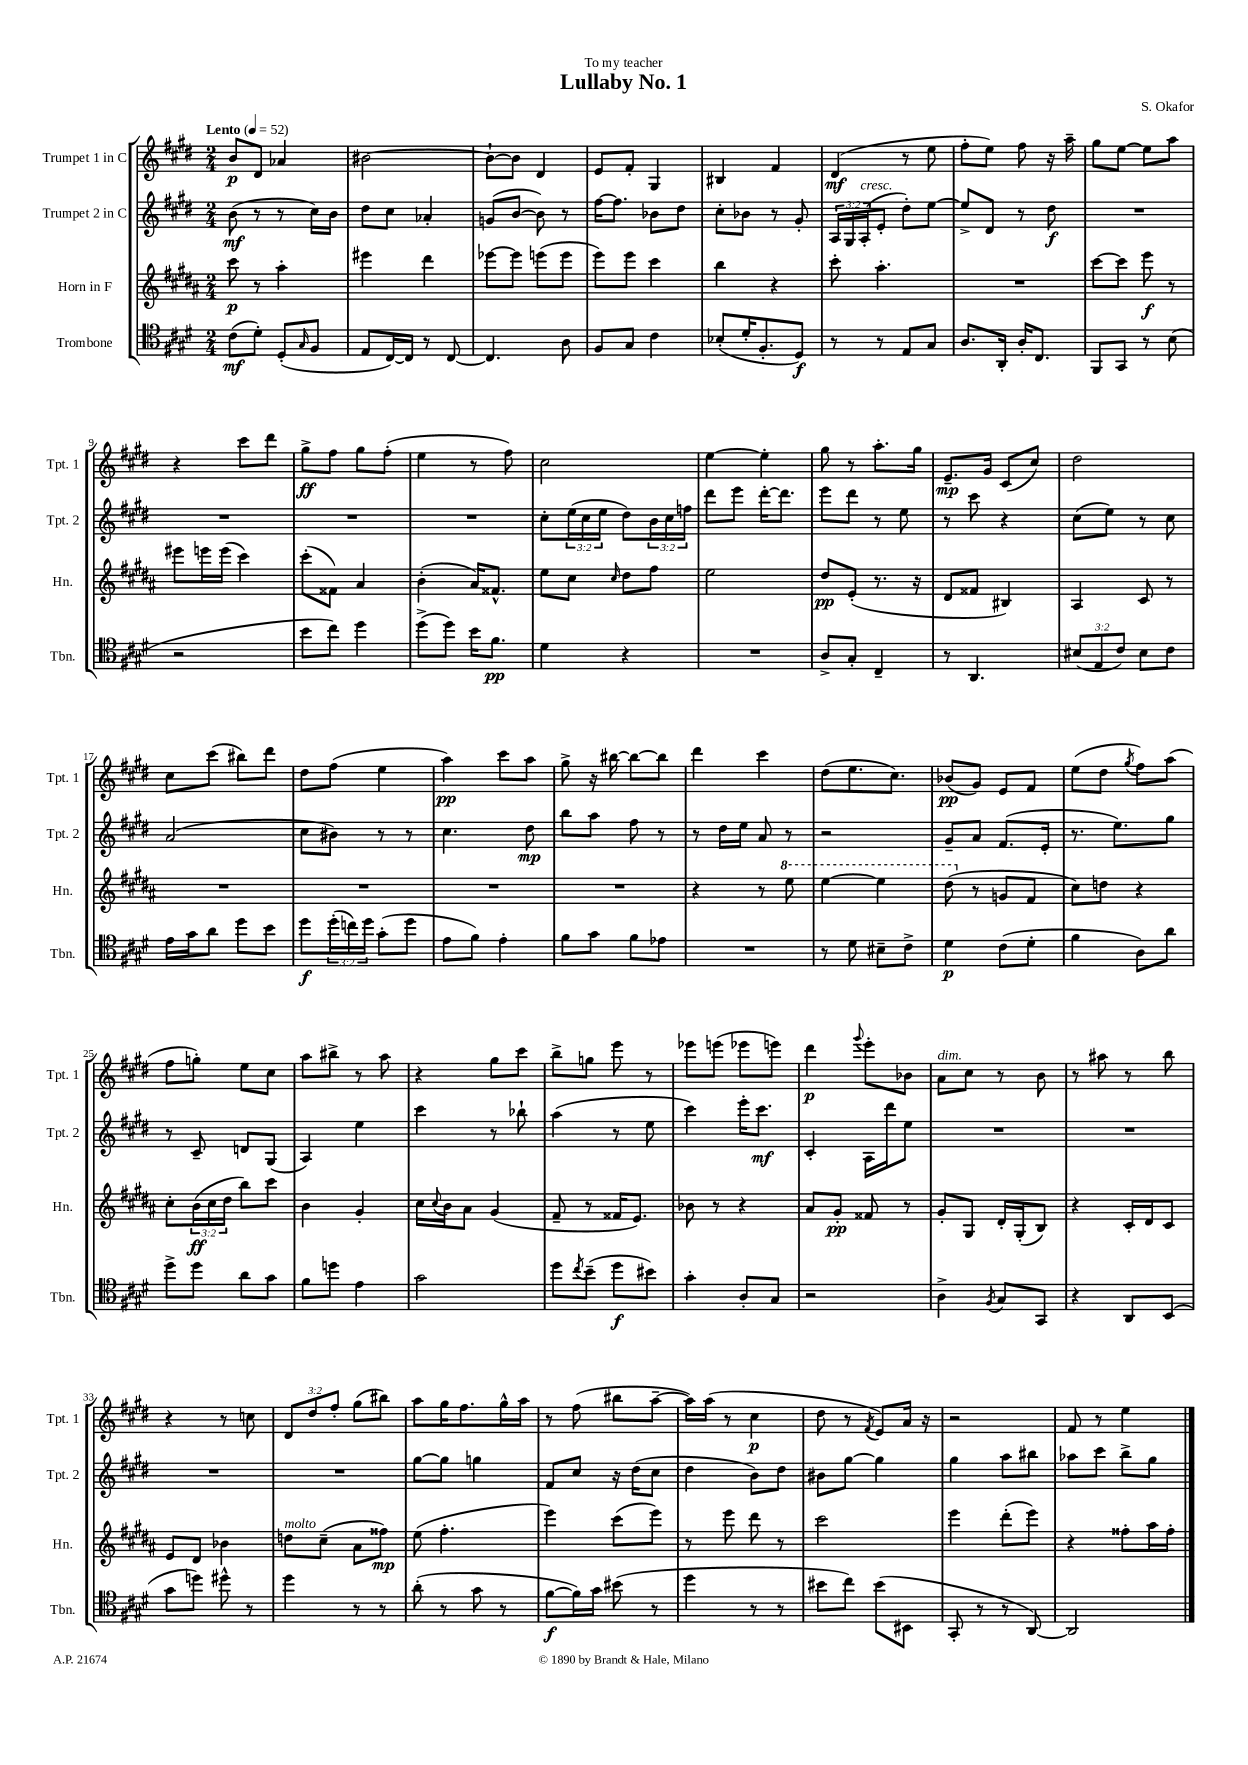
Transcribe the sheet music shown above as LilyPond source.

\header { title = "Lullaby No. 1" composer = "S. Okafor" dedication = "To my teacher" }
<<
\new StaffGroup <<
\new Staff = "s0" \with { instrumentName = "Trumpet 1 in C" shortInstrumentName = "Tpt. 1" } {
    \clef treble \key e \major \numericTimeSignature \time 2/4 \override Staff.TupletNumber.text = #tuplet-number::calc-fraction-text \tempo "Lento" 4 = 52
    b'8\p dis'8 aes'4 |
    bis'2~ |
    bis'8~-! bis'8 dis'4 |
    e'8 fis'8-. gis4 |
    bis4 fis'4 |
    dis'4\mf( r8 e''8 |
    fis''8-. e''8) fis''8 r16 a''16-- |
    gis''8 e''8~ e''8 a''8 |
    r4 cis'''8 dis'''8 |
    gis''8->\ff fis''8 gis''8 fis''8-.( |
    e''4 r8 fis''8) |
    cis''2 |
    e''4~ e''4-. |
    gis''8 r8 a''8.-. gis''16 |
    e'8.--\mp gis'16 cis'8( cis''8) |
    dis''2 |
    cis''8 cis'''8( bis''8) dis'''8 |
    dis''8 fis''8( e''4 |
    a''4\pp) cis'''8 a''8 |
    gis''8-> r16 bis''16~ bis''8~ bis''8 |
    dis'''4 cis'''4 |
    dis''8( e''8. cis''8.) |
    bes'8\pp( gis'8) e'8 fis'8 |
    e''8( dis''8 \acciaccatura { gis''8 } fis''8) a''8( |
    fis''8 g''8-.) e''8 cis''8 |
    a''8 bis''8-> r8 a''8 |
    r4 gis''8 cis'''8 |
    b''8-> g''8 e'''8 r8 |
    ees'''8 e'''8( ees'''8 e'''8) |
    dis'''4\p \appoggiatura { gis'''8 } e'''8-. bes'8 |
    a'8^\markup { \italic "dim." } cis''8 r8 b'8 |
    r8 ais''8 r8 b''8 |
    r4 r8 c''8 |
    \tuplet 3/2 { dis'8 dis''8 fis''8-. } gis''8( bis''8) |
    a''8 gis''16 fis''8. gis''16-^ a''16 |
    r8 fis''8( bis''8 a''8~-- |
    a''16) a''16( r8 cis''4\p |
    dis''8 r8 \acciaccatura { fis'8 } e'8) a'16 r16 |
    r2 |
    fis'8 r8 e''4 \bar "|." |
}
\new Staff = "s1" \with { instrumentName = "Trumpet 2 in C" shortInstrumentName = "Tpt. 2" } {
    \clef treble \key e \major \numericTimeSignature \time 2/4 \override Staff.TupletNumber.text = #tuplet-number::calc-fraction-text
    b'8\mf( r8 r8 cis''16) b'16 |
    dis''8 cis''8 aes'4-. |
    g'8( b'8~ b'8) r8 |
    fis''16~ fis''8. bes'8 dis''8 |
    cis''8-. bes'8 r8 gis'8-. |
    \tuplet 3/2 { a16 gis16 a16-.^\markup { \italic "cresc." }( } e'8-. dis''8-.) e''8~ |
    e''8-> dis'8 r8 dis''8\f |
    R2 |
    R2 |
    R2 |
    R2 |
    cis''8-. \tuplet 3/2 { e''16( cis''16 e''16 } dis''8) \tuplet 3/2 { b'16 cis''16 f''16 } |
    dis'''8 e'''8 dis'''16~-. dis'''8. |
    e'''8 dis'''8 r8 e''8 |
    r8 cis'''8 r4 |
    cis''8( e''8) r8 cis''8 |
    a'2( |
    cis''8 bis'8) r8 r8 |
    cis''4. dis''8\mp |
    b''8 a''8 fis''8 r8 |
    r8 dis''16 e''16 a'8 r8 |
    r2 |
    gis'8-- a'8 fis'8.( e'16-. |
    r8. e''8.) gis''8 |
    r8 cis'8-- d'8 gis8( |
    a4) e''4 |
    cis'''4 r8 bes''8-! |
    a''4( r8 e''8 |
    cis'''4) e'''16-. cis'''8.\mf |
    cis'4-. a16 dis'''16 e''8 |
    R2 |
    R2 |
    R2 |
    R2 |
    gis''8~ gis''8 g''4 |
    fis'8 cis''8 r16 dis''16( cis''8 |
    dis''4 b'8) dis''8 |
    bis'8 gis''8~ gis''4 |
    gis''4 a''8 bis''8 |
    aes''8 cis'''8 b''8-> gis''8 \bar "|." |
}
\new Staff = "s2" \with { instrumentName = "Horn in F" shortInstrumentName = "Hn." } {
    \clef treble \key b \major \numericTimeSignature \time 2/4 \override Staff.TupletNumber.text = #tuplet-number::calc-fraction-text
    cis'''8\p r8 ais''4-. |
    eis'''4 dis'''4 |
    ees'''8~ ees'''8 e'''8( e'''8 |
    e'''8) e'''8 cis'''4 |
    b''4 r4 |
    cis'''8-. ais''4.-. |
    R2 |
    cis'''8~ cis'''8 e'''8\f r8 |
    eis'''8 e'''16 e'''16( cis'''4) |
    cis'''8-.( fisis'8) ais'4 |
    b'4-.( ais'16) fisis'8.-^ |
    e''8 cis''8 \grace { cis''16 } dis''8 fis''8 |
    e''2 |
    dis''8\pp e'8-.( r8. r16 |
    dis'8 fisis'8 bis4) |
    ais4 cis'8 r8 |
    R2 |
    R2 |
    R2 |
    R2 |
    r4 r8 \ottava #1 e'''8 |
    e'''4~ e'''4 |
    dis'''8( \ottava #0 r8 g'8 fis'8 |
    cis''8) d''8 r4 |
    cis''8-. \tuplet 3/2 { b'16\ff( cis''16 dis''16 } b''8) cis'''8 |
    b'4 gis'4-. |
    cis''16 \appoggiatura { cis''8 } b'16 ais'8 gis'4( |
    fis'8-- r8 fisis'16 e'8.) |
    bes'8 r8 r4 |
    ais'8 gis'8-.\pp fisis'8 r8 |
    gis'8-. gis8 dis'16-. gis16-.( b8) |
    r4 cis'16-. dis'16 cis'8 |
    e'8 dis'8 bes'4 |
    d''8^\markup { \italic "molto" } cis''8--( ais'8 fisis''8\mp) |
    e''8( fis''4.-. |
    e'''4) cis'''8( e'''8) |
    r8 e'''8 dis'''8 r8 |
    cis'''2 |
    e'''4 dis'''8-.( e'''8) |
    r4 fisis''8-. ais''16 fisis''16-. \bar "|." |
}
\new Staff = "s3" \with { instrumentName = "Trombone" shortInstrumentName = "Tbn." } {
    \clef tenor \key e \major \numericTimeSignature \time 2/4 \override Staff.TupletNumber.text = #tuplet-number::calc-fraction-text
    cis'8\mf( dis'8-.) dis8-.( \grace { gis16 } fis8 |
    e8 cis16~) cis16 r8 cis8~ |
    cis4. a8 |
    fis8 gis8 cis'4 |
    bes8-.( dis'16-. fis8.-. dis8\f) |
    r8 r8 e8 gis8 |
    a8. a,16-. a16-. cis8. |
    fis,8 gis,8 r8 b8( |
    r2 |
    b'8 cis''8) dis''4 |
    dis''8->( dis''8) b'16 fis'8.\pp |
    dis'4 r4 |
    R2 |
    a8-> gis8-. cis4-- |
    r8 a,4. |
    \tuplet 3/2 { bis8( e8 cis'8) } bis8 cis'8 |
    e'16 gis'16 a'8 dis''8 b'8 |
    dis''8\f \tuplet 3/2 { dis''16-.( c''16) dis''16 } gis'8-.( dis''8 |
    e'8 fis'8) e'4-. |
    fis'8 gis'8 fis'8 ees'8 |
    R2 |
    r8 dis'8 bis8-- cis'8-> |
    dis'4\p cis'8( dis'8-. |
    fis'4 a8) a'8 |
    dis''8-> dis''8 a'8 gis'8 |
    fis'8 d''8 e'4 |
    gis'2 |
    dis''8 \acciaccatura { cis''8 } b'8--( dis''8\f bis'8) |
    gis'4-. a8-. gis8 |
    r2 |
    a4-> \acciaccatura { fis8 } gis8 gis,8 |
    r4 a,8 b,8( |
    gis'8 d''8) dis''8-^ r8 |
    dis''4 r8 r8 |
    a'8-.( r8 gis'8 r8 |
    fis'8~\f fis'16) gis'16 bis'8( r8 |
    dis''4 r8 r8 |
    bis'8 cis''8) bis'8( bis,8 |
    gis,8-. r8 r8 a,8~) |
    a,2 \bar "|." |
}
>>
>>
